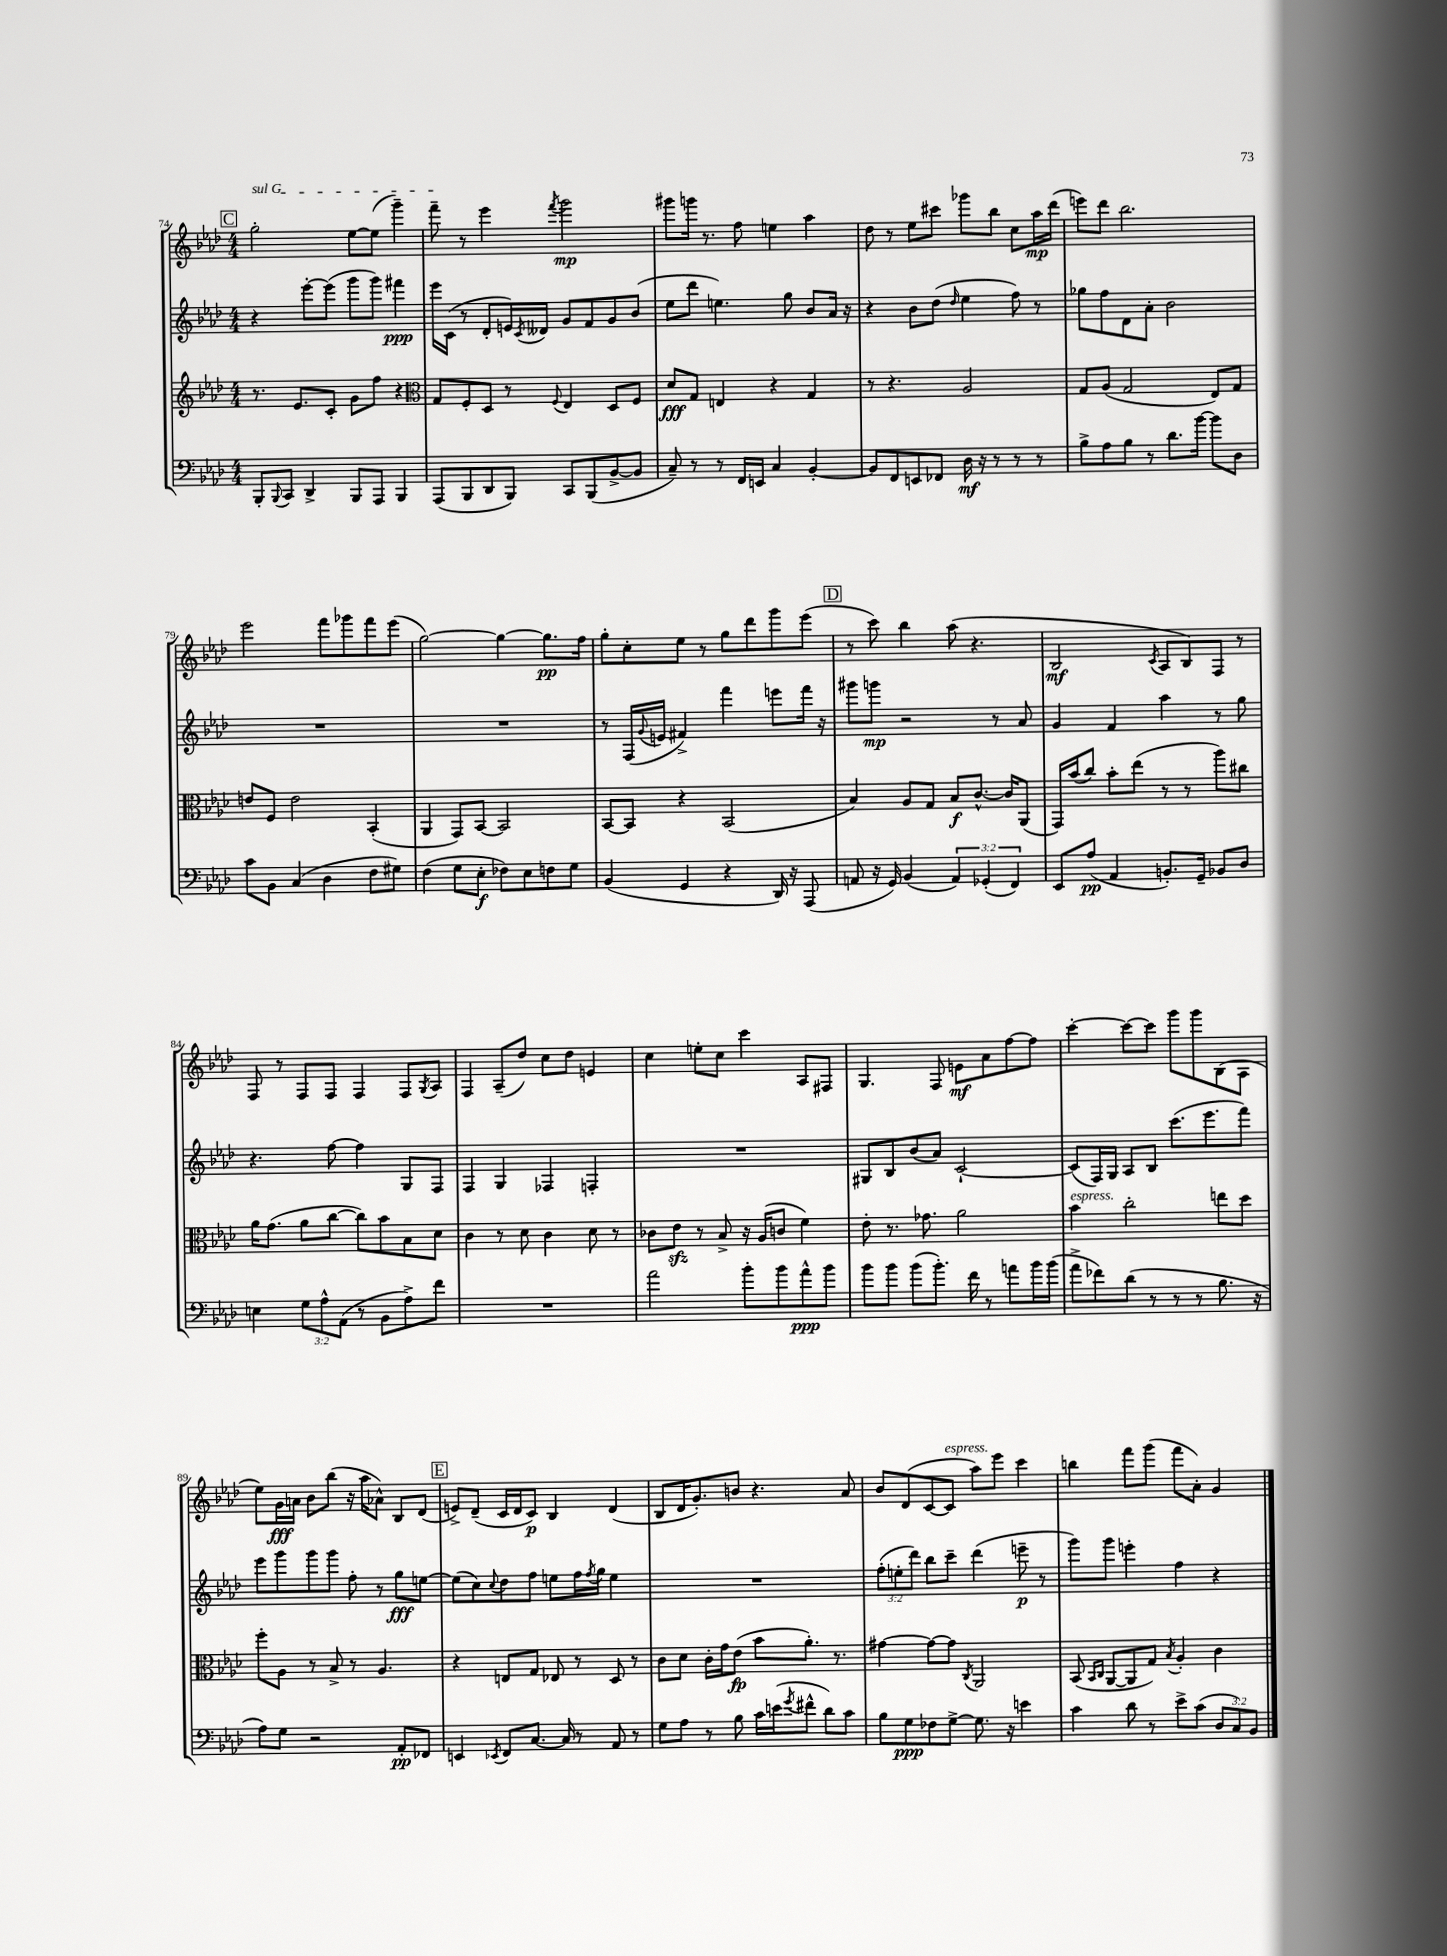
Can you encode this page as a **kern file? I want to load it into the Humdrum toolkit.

**kern	**kern	**kern	**kern
*staff4	*staff3	*staff2	*staff1
*clefF4	*clefG2	*clefG2	*clefG2
*k[b-e-a-d-]	*k[b-e-a-d-]	*k[b-e-a-d-]	*k[b-e-a-d-]
*M4/4	*M4/4	*M4/4	*M4/4
8BBB-'	8.r	4r	2gg'
8qqBBB-	.	.	.
8CC	.	.	.
.	8.e-	.	.
4DD-^	.	[8eee-'	.
.	8c'	(8eee-]	.
8BBB-	8g	8ggg	[8ee-
8AAA-	8ff	8ggg)	(8ee-]
4BBB-	4r	4fff#	4ggg~)
=	=	=	=
*	*clefC3	*	*
(8AAA-	8G	16eee-	8fff~
.	.	(16c	.
8BBB-	8F'	8r	8r
8DD-	8D-	8d-'	4eee-
8BBB-)	8r	16e)	.
.	.	8qc	.
.	.	16d--	.
.	8qqF	.	8qfff
8CC	4E-	8g	2ggg
(8BBB-	.	8f	.
[8BB-^	8D-	8g	.
8BB-]	8F	(8b-	.
=	=	=	=
8C~)	8d-	8ee-	8ggg#
8r	8G	8ddd-	16ggg
.	.	.	8.r
8r	4E	4.ee)	.
16FF	.	.	8ff
16EE	.	.	.
4C	4r	.	4ee
.	.	8gg	.
[4BB-'	4G	8b-	4aa-
.	.	16a-	.
.	.	16r	.
=	=	=	=
8BB-]	8r	4r	8dd-
8FF	4.r	.	8r
8EE	.	8b-	8ee-
8FF-	.	(8dd-	8ccc#
.	.	16qqdd-	.
16D-	2A-	4ee-	8ggg-
16r	.	.	.
8r	.	.	8bb-
8r	.	8ff)	8cc
8r	.	8r	16aa-
.	.	.	(16ddd-
=	=	=	=
8B-^	8G	8gg-	8eee)
8A-	(8A-	8ff	8ddd-
8B-	2G	8d-	2.bb-
8r	.	8a-'	.
8.d-	.	2b-	.
[16b-	.	.	.
8b-]	8E-)	.	.
8D-	8G	.	.
=	=	=	=
8c	8e	1r	2eee-
8BB-	8F	.	.
(4C	2e	.	.
4D-	.	.	8fff
.	.	.	8ggg-
8F	(4BB-'	.	8fff
8G#)	.	.	(8eee-
=	=	=	=
(4F	4AA-	1r	[2gg)
8G	8GG)	.	.
8E-'	[8BB-	.	.
8F-)	2BB-]	.	4gg_
8E-	.	.	.
8F	.	.	8.gg]
8G	.	.	.
.	.	.	16ff
=	=	=	=
(4BB-	[8BB-	8r	8gg'
.	8BB-]	(16F	8cc'
.	.	8qqg	.
.	.	16e	.
4GG	4r	4f#^)	8ee-
.	.	.	8r
4r	(2BB-	4fff	8gg
.	.	.	8ddd-
16DD-)	.	8eee	8ggg
16r	.	.	.
(8AAA-	.	16fff	(8eee-
.	.	16r	.
=	=	=	=
8AA	4B-)	8ggg#	8r
16r	.	8ggg	8ccc)
16GG)	.	.	.
(4BB-	8A-	2r	4bb-
.	8G	.	.
6AA)	8B-	.	(8aa-
.	[8.c^^	.	4.r
(6GG-'	.	.	.
.	.	8r	.
.	16c]	.	.
6FF)	.	.	.
.	(8AA-	8a-	.
=	=	=	=
8EE-	16GG)	4g	2B-
.	(16b-	.	.
(8A-	8cc)	.	.
4AA-	8b-'	4f	.
.	(8ee-	.	.
.	.	.	8qc
8.BB')	8r	4aa-	8A-
.	8r	.	8B-)
16GG~	.	.	.
8BB-	8aa-)	8r	8F
8D-	8cc#	8gg	8r
=	=	=	=
4E	16a-	4.r	8F
.	(8.g	.	.
.	.	.	8r
12G	8a-	.	8F
12A-^^	.	.	.
.	[8cc	[8ff	8F
(12AA-	.	.	.
8r	8cc])	4ff]	4F
8BB-	8b-	.	.
8A-^)	8B-	8G	8F
.	.	.	8qG
8f	8d-	8F	8A-
=	=	=	=
1r	4c	4F	4F
.	8r	4G	(8A-~
.	8d-	.	8dd-)
.	4c	4F-	8cc
.	.	.	8dd-
.	8d-	4F'	4e
.	8r	.	.
=	=	=	=
2a-	8c-	1r	4cc
.	8e-	.	.
.	8r	.	8ee'
.	8B-^	.	8cc
8b-'	16r	.	4ccc
.	(16A-	.	.
8b-	8c	.	.
8a-^^	4f)	.	8A-
8b-	.	.	8F#
=	=	=	=
8b-	8e-'	8G#	4.G
8b-	8.r	8B-	.
(8b-	.	(8b-	.
.	8.g-	.	.
8.b-')	.	8a-)	8F
.	2a-	[2c`	8e
16f	.	.	.
8r	.	.	8a-
8a	.	.	[8ff
16b-	.	.	8ff]
(16b-	.	.	.
=	=	=	=
8a-^	4b-	(8c]	[4ccc'
8f-)	.	16F)	.
.	.	16G	.
(8d-	2cc'	8A-	8ccc_
8r	.	8B-	8ccc]
8r	.	(8.ccc	8ggg
8r	.	.	8ggg
.	.	8.eee-	.
8.B-	8ee	.	(8B-
.	8dd-	8fff)	8A-
16r	.	.	.
=	=	=	=
8A-)	8ff'	8eee-	8ee-)
8G	8A-	8ggg	16g
.	.	.	16a
2r	8r	8ggg	8b-
.	8B-^	8ggg	(8bb-
.	8r	8ff'	16r
.	.	.	16aa-
.	4.A-	8r	8a-^^)
8AA-'	.	8gg	8B-
8FF-	.	[8ee	(8d-
=	=	=	=
4EE	4r	(8ee]	8e^)
.	.	8cc)	(8d-~
8qEE-	.	8qqcc	.
8FF	8E	8dd-	16c
.	.	.	16d-
[8.C	8G	8ff	8c)
.	8E-	8ee	4B-
16C]	.	.	.
8r	8r	16ff	.
.	.	8qff	.
.	.	16gg	.
8AA-	8D-	4ee	(4d-
8r	8r	.	.
=	=	=	=
8G	8c	1r	8B-
8A-	8d-	.	16d-
.	.	.	8.g')
8r	16c'	.	.
.	16g	.	.
8B-	(8e-	.	8b
16c	8b-	.	4.r
(16e	.	.	.
8qg	.	.	.
8f#^^	8.a-')	.	.
8d-)	.	.	.
.	8.r	.	.
8c	.	.	8a-
=	=	=	=
8B-	[4g#	(12ff'	8b-
.	.	12ee'	.
8G	.	.	(8d-
.	.	12ddd-)	.
8F-	8g#_	8bb-	[8c
[8G^	8g#]	8ccc~	8c]
.	8qC	.	.
8.G]	2AA-	(4ddd-	8aa-)
.	.	.	8eee-
16r	.	.	.
4e	.	8eee~	4ccc
.	.	8r	.
=	=	=	=
4c	(8BB-	8ggg)	4bb
.	16qqBB-	.	.
.	16qqC	.	.
.	[8AA-	8ggg	.
8d-	8AA-]	4eee'	8fff
8r	8G)	.	(8ggg
.	8qB-	.	.
8e-^	4A-'	4ff	8fff
(8c	.	.	8a-')
12D-	4c	4r	4g
12C)	.	.	.
12BB-	.	.	.
==	==	==	==
*-	*-	*-	*-
